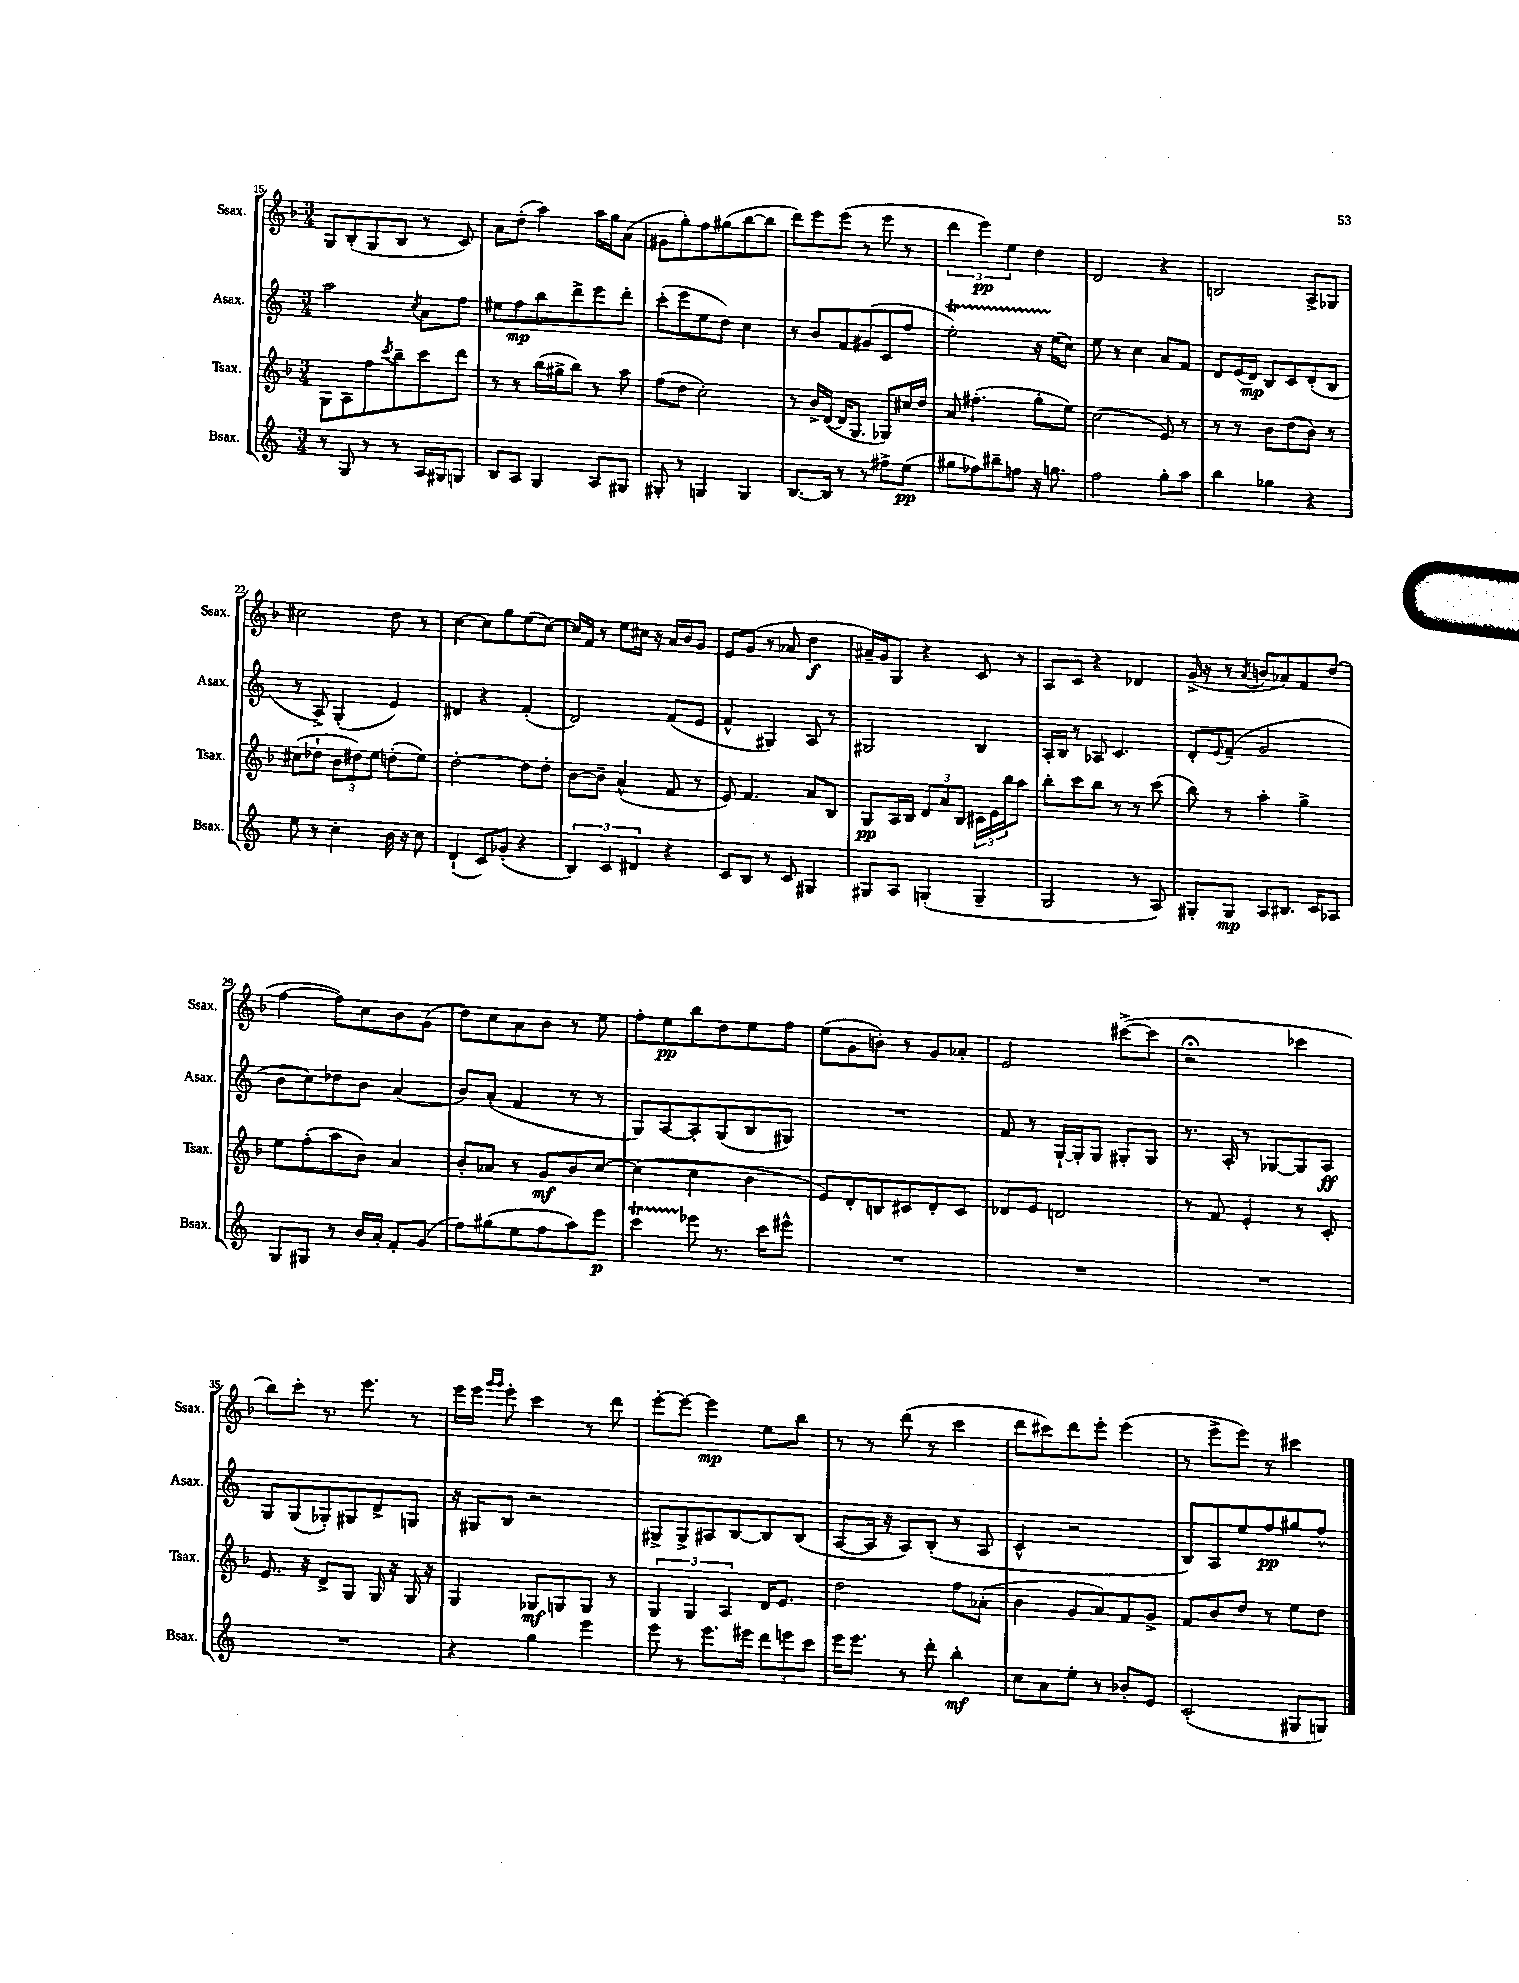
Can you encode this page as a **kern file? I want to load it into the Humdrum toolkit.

**kern	**kern	**kern	**kern
*staff4	*staff3	*staff2	*staff1
*clefG2	*clefG2	*clefG2	*clefG2
*k[]	*k[b-]	*k[]	*k[b-]
*M3/4	*M3/4	*M3/4	*M3/4
8r	8G	2aa	8G
8G	8A	.	(8B-'
8r	8ff	.	8G
.	8qccc	.	.
8r	8bb-~	.	8B-
.	.	8qcc	.
16A	8ccc	8a	8r
16G#	.	.	.
8G	8ddd	8ff	8c)
=	=	=	=
8B	8r	8ee#	8a
8A	8r	8ff	(8dd'
4G	(16bb-	8bb	4aa)
.	16gg#^	.	.
.	8bb-)	8ddd^	.
8A	8r	8eee	16aa
.	.	.	16gg
8G#	8aa	8ddd'	(8a
=	=	=	=
8G#'	(8ff	(8ccc'	8g#
8r	8dd	8eee	8gg')
4G	2cc')	8ee	8ff
.	.	8dd)	(8gg#
4G	.	4cc	[8bb-
.	.	.	8bb-]
=	=	=	=
[8.B	8r	8r	8ddd)
.	16b-^	8b	8eee
16B]	([16d	.	.
8r	16d]	8f	(8eee
.	8.G	.	.
8r	.	(8g#	8r
8ff#^	8G-)	8c	8eee
(8ee	16cc#	8ff	8r
.	16dd	.	.
=	=	=	=
8gg#	8a	2ee')	6ddd
8ff-)	(4.ff#'	.	.
.	.	.	6eee)
8bb#~	.	.	.
.	.	.	6ee
8ff	.	.	.
16r	8gg'	16r	4dd
8.gg	.	(16ee	.
.	8ee)	8cc)	.
=	=	=	=
2ff	(2cc	8ee	2d
.	.	8r	.
.	.	4cc	.
8gg'	8e)	8a	4r
8aa	8r	8f	.
=	=	=	=
4bb	8r	8d	2B
.	8r	(16e	.
.	.	16d)	.
4gg-	8b-	8B	.
.	(8dd	8c	.
4r	8b-)	(8d'	8A^
.	8r	8B	8G-
=	=	=	=
8ee	(8cc#	8r	2cc#
8r	8dd-`	8A^)	.
4cc'	12b-	(4G'	.
.	12dd#)	.	.
.	12ee	.	.
16b	(8dd'	4e)	8dd
16r	.	.	.
8cc	8ee)	.	8r
=	=	=	=
(4d`	[2dd'	4d#	[4cc
8c)	.	4r	8cc]
(8g-'	.	.	8gg
4r	8dd]	(4f'	(8ee
.	8dd'	.	[8cc)
=	=	=	=
6B)	[8b-	2d)	16cc]
.	.	.	16f
.	8b-~]	.	8r
6c	.	.	.
.	(4a^^	.	8ee
6d#	.	.	.
.	.	.	16cc#
.	.	.	16r
4r	8f	(8f	16a
.	.	.	16b-
.	8r	8e	8g
=	=	=	=
8c	8e)	4f^^	8e
8B	4.f	.	(8g
8r	.	4G#)	8r
8c	.	.	8a-
4G#	8a	8A	4dd
.	8B-	8r	.
=	=	=	=
8G#	8G	2G#	16a#~)
.	.	.	16g
8A	16A	.	8G
.	16B-	.	.
(4G'	12d	.	4r
.	12a	.	.
.	12B-	.	.
4G~	24c#	4B	8c
.	24e	.	.
.	24bb-	.	.
.	8aa	.	8r
=	=	=	=
2G	8bb-'	16A'	8A
.	.	16B	.
.	8ccc	8r	8c
.	8bb-	8A-	4r
.	8r	4.c	.
8r	8r	.	4d-
8A)	(8ccc	.	.
=	=	=	=
8G#'	8bb-)	8d'	(16g^
.	.	.	16r
.	.	8qqe	.
8G#	8r	(8f~	8r
.	.	.	8qa
8A	4aa'	2g	8b
8.B#	.	.	8a-)
.	4gg^	.	8f
16c	.	.	.
8A-	.	.	(8dd
=	=	=	=
8G	8ee	8b	[4ff
8G#	(8ff'	8cc)	.
8r	8aa	8dd-	8ff])
16b	8b-)	8b	8cc
16a'	.	.	.
8f'	4a	(4a	8b-
(8g	.	.	(8g
=	=	=	=
8ff)	8b-'	8b)	8dd)
(8gg#	8a-	(8a'	8cc
8ee	8r	4f	8a
8ff	8g	.	8b-
8aa)	8b-	8r	8r
8eee	[8cc	8r	8ee
=	=	=	=
4ccc	(4cc]	8G)	8ff'
.	.	[8A	8ee
8eee-	4cc	8A']	8bb-
8.r	.	(8G	8dd
.	4b-	8B	8ee
16ccc	.	.	.
8eee#^^	.	8G#)	8ff
=	=	=	=
2.r	8e)	2.r	(8ee
.	8d'	.	8g
.	8B	.	8b')
.	8c#	.	8r
.	8d'	.	8g
.	8c#	.	8a-'
=	=	=	=
2.r	8d-	8f	2e
.	8e	8r	.
.	2d	[16G`	.
.	.	16G']	.
.	.	8G	.
.	.	8G#'	([8ccc#^
.	.	8G#	8ccc#]
=	=	=	=
2.r	8r	8.r	2r;
.	8f	.	.
.	.	16A'	.
.	4e'	8r	.
.	.	[8G-	.
.	8r	8G-]	4ccc-
.	8c'	8A	.
=	=	=	=
2.r	8.e	8G	8bb-)
.	.	(8G	8ccc'
.	16r	.	.
.	8d^	8G-')	8.r
.	8G	8G#	.
.	.	.	8.eee
.	16G	8d^	.
.	16r	.	.
.	16G	8G	8r
.	16r	.	.
=	=	=	=
4r	4G	16r	16eee
.	.	16G#	16eee
.	.	.	16qqggg
.	.	.	16qqggg
.	.	8B	8eee'
4gg	8G-	2r	4ccc
.	8G	.	.
4eee	8G	.	8r
.	8r	.	8ddd
=	=	=	=
8eee	6G	8G#^	[8eee'
8r	.	8G#^	8eee_
.	6G	.	.
8.eee	.	8A#	4eee]
.	6A	.	.
.	.	[8B	.
16eee#	.	.	.
12ddd	16d	8B]	8ee
.	8.e	.	.
12eee	.	.	.
.	.	(8B	8bb-
12ccc	.	.	.
=	=	=	=
16eee	2dd	[8A	8r
8.eee	.	.	.
.	.	16A]	8r
.	.	16r	.
8r	.	8A)	(8ddd
8ddd'	.	(8B'	8r
4bb'	8ff	8r	4ccc
.	(8a-'	8A	.
=	=	=	=
8cc	4b-	4c^^	8ddd
8a	.	.	8ccc#)
8ee'	8g	2r	8ddd
8r	8a)	.	8eee'
8b-'	8f	.	(4eee
8e	8g^	.	.
=	=	=	=
(2c'	8f	8B)	8r
.	8b-	8A	8eee^
.	8dd	8ee	8eee)
.	8r	8ff	8r
8G#	8ee	8gg#	4ccc#
8G)	8dd	8ff^^	.
==	==	==	==
*-	*-	*-	*-
